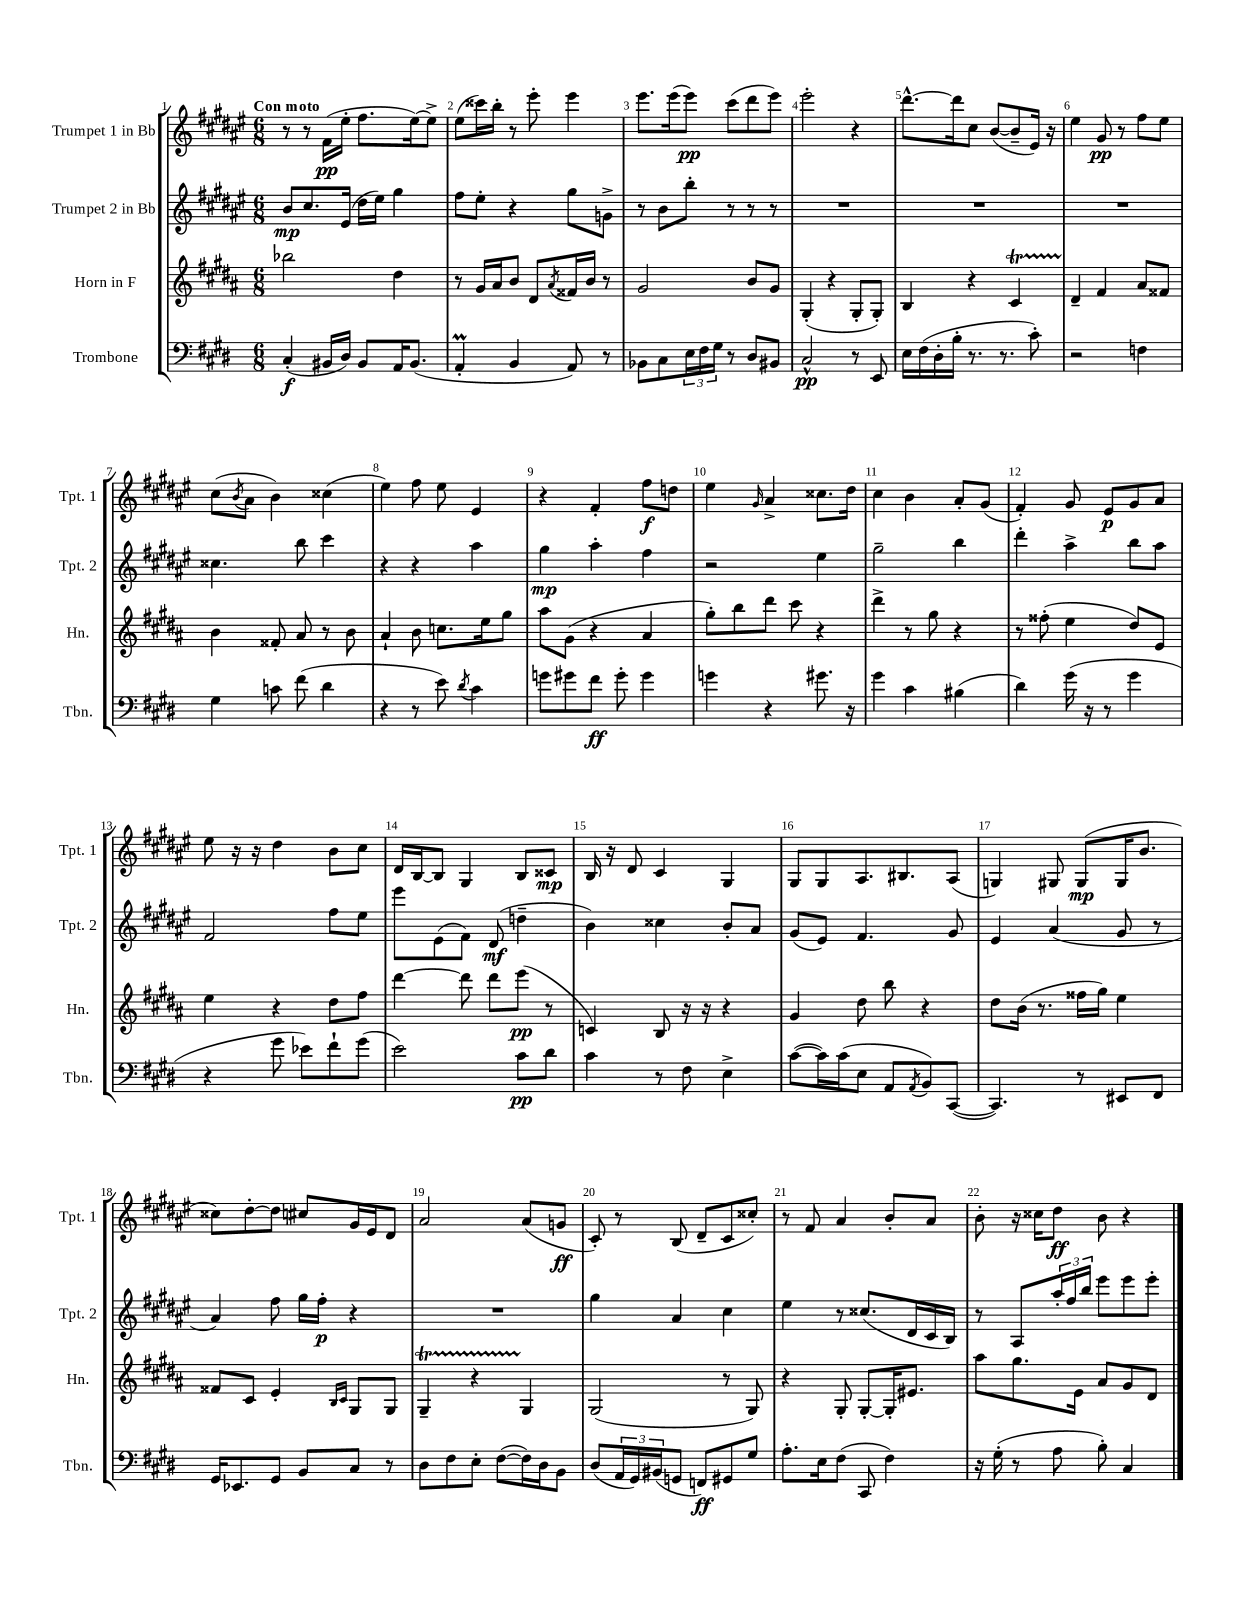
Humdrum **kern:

**kern	**kern	**kern	**kern
*staff4	*staff3	*staff2	*staff1
*clefF4	*clefG2	*clefG2	*clefG2
*k[f#c#g#d#]	*k[f#c#g#d#a#]	*k[f#c#g#d#a#e#]	*k[f#c#g#d#a#e#]
*M6/8	*M6/8	*M6/8	*M6/8
(4C#'	2bb-	8b	8r
.	.	8.cc#	8r
16BB#	.	.	(16f#
16D#)	.	(16e#	16ee#'
8BB#	.	16dd#	8.ff#
.	.	16ee#)	.
16AA	4dd#	4gg#	.
(8.BB#	.	.	[16ee#)
.	.	.	8ee#^]
=	=	=	=
4AA'	8r	8ff#	(8ee#
.	16g#	8ee#'	16ccc##)
.	16a#	.	16bb'
4BB	8b	4r	8r
.	8d#	.	8eee#'
.	8qa#	.	.
8AA)	16f##	8gg#	4eee#
.	16b	.	.
8r	8r	8g^	.
=	=	=	=
8BB-	2g#	8r	8.eee#
8C#	.	8b	.
.	.	.	(16eee#
24E	.	8bb'	8eee#)
24F#	.	.	.
24G#	.	.	.
8r	.	8r	(8ccc#
8D#	8b	8r	8ddd#
8BB#	8g#	8r	8eee#)
=	=	=	=
2C#^^	(4G#'	2.r	2eee#'
.	4r	.	.
8r	8G#'	.	4r
8EE	8G#')	.	.
=	=	=	=
16E	4B	2.r	[8.ddd#^^
(16F#	.	.	.
16D#'	.	.	.
16B'	.	.	16ddd#]
8.r	4r	.	8cc#
.	.	.	([8b
8.r	.	.	.
.	4c#	.	8b~]
8c#')	.	.	16e#)
.	.	.	16r
=	=	=	=
2r	4d#~	2.r	4ee#
.	4f#	.	8g#
.	.	.	8r
4F	8a#	.	8ff#
.	8f##	.	8ee#
=	=	=	=
4G#	4b	4.cc##	(8cc#
.	.	.	8qb
.	.	.	8a#
8c	8f##'	.	4b)
(8f#	8a#	8bb	.
4d#	8r	4ccc#	(4cc##
.	8b	.	.
=	=	=	=
4r	4a#`	4r	4ee#)
8r	8b	4r	8ff#
8e)	8.cc	.	8ee#
8qd#	.	.	.
4c#	.	4aa#	4e#
.	16ee	.	.
.	8gg#	.	.
=	=	=	=
8g	8aa#	4gg#	4r
8g#	(8g#	.	.
8f#	4r	4aa#'	4f#'
8g#'	.	.	.
4g#	4a#	4ff#	8ff#
.	.	.	8dd
=	=	=	=
4g	8gg#')	2r	4ee#
.	8bb	.	.
.	.	.	16qqg#
4r	8ddd#	.	4a#^
.	8ccc#	.	.
8.g#	4r	4ee#	8.cc##
16r	.	.	16dd#
=	=	=	=
4g#	4ddd#^	2gg#~	4cc#
4c#	8r	.	4b
.	8gg#	.	.
(4B#	4r	4bb	8a#'
.	.	.	(8g#
=	=	=	=
4d#)	8r	4ddd#'	4f#')
.	(8ff##'	.	.
(16g#	4ee	4aa#^	8g#
16r	.	.	.
8r	.	.	8e#
4g#	8dd#)	8bb	8g#
.	8e	8aa#	8a#
=	=	=	=
4r	4ee	2f#	8ee#
.	.	.	16r
.	.	.	16r
8g#	4r	.	4dd#
8e-)	.	.	.
8f#`	8dd#	8ff#	8b
(8g#	8ff#	8ee#	8cc#
=	=	=	=
2e)	[4ddd#	8eee#	16d#
.	.	.	[16B
.	.	(8e#	8B]
.	8ddd#]	8f#)	4G#
.	8ddd#	(8d#	.
8c#	(8eee	4dd~	8B
8d#	8r	.	8c##
=	=	=	=
4c#	4c)	4b)	16B
.	.	.	16r
.	.	.	8d#
8r	8B	4cc##	4c#
8F#	16r	.	.
.	16r	.	.
4E^	4r	8b'	4G#
.	.	8a#	.
=	=	=	=
([8c#	4g#	(8g#	8G#
16c#])	.	8e#)	8G#
(16c#	.	.	.
8E	8dd#	4.f#	8.A#
8AA	8bb	.	.
.	.	.	8.B#
8qAA	.	.	.
8BB)	4r	.	.
([8CC#	.	8g#	(8A#
=	=	=	=
4.CC#])	8dd#	4e#	4G)
.	(16b	.	.
.	8.r	.	.
.	.	(4a#	8G#
8r	16ff##	.	(8G#
.	16gg#)	.	.
8EE#	4ee	8g#	16G#
.	.	.	8.b
8FF#	.	8r	.
=	=	=	=
16GG#	8f##	4a#)	8cc##)
8.EE-	.	.	.
.	8c#	.	[8dd#'
8GG#	4e'	8ff#	8dd#]
8BB	.	16gg#	8cc#
.	.	16ff#'	.
.	16qqB	.	.
.	16qqc#	.	.
8C#	8G#	4r	16g#
.	.	.	16e#
8r	8G#	.	8d#
=	=	=	=
8D#	4G#~	2.r	2a#
8F#	.	.	.
8E'	4r	.	.
([8F#	.	.	.
16F#])	4G#	.	(8a#
16D#	.	.	.
8BB	.	.	8g
=	=	=	=
(8D#	(2G#	4gg#	8c#')
24AA	.	.	8r
24GG#)	.	.	.
(24BB#	.	.	.
8GG	.	4a#	(8B
8FF)	.	.	8d#~
8GG#	8r	4cc#	8c#
8G#	8G#)	.	8cc##')
=	=	=	=
8.A'	4r	4ee#	8r
.	.	.	8f#
16E	.	.	.
(8F#	8G#'	8r	4a#
8CC#	[8G#'	(8.cc##	.
4F#)	16G#']	.	8b'
.	8.e#	16d#	.
.	.	16c#	8a#
.	.	16B)	.
=	=	=	=
16r	8aa#	8r	8b'
(16G#'	.	.	.
8r	8.gg#	8A#	16r
.	.	.	16cc##
8A	.	24aa#'	8dd#
.	.	24ff#	.
.	16e	.	.
.	.	24bb	.
8B')	8a#	8eee#	8b
4C#	8g#	8eee#	4r
.	8d#	8eee#'	.
==	==	==	==
*-	*-	*-	*-
